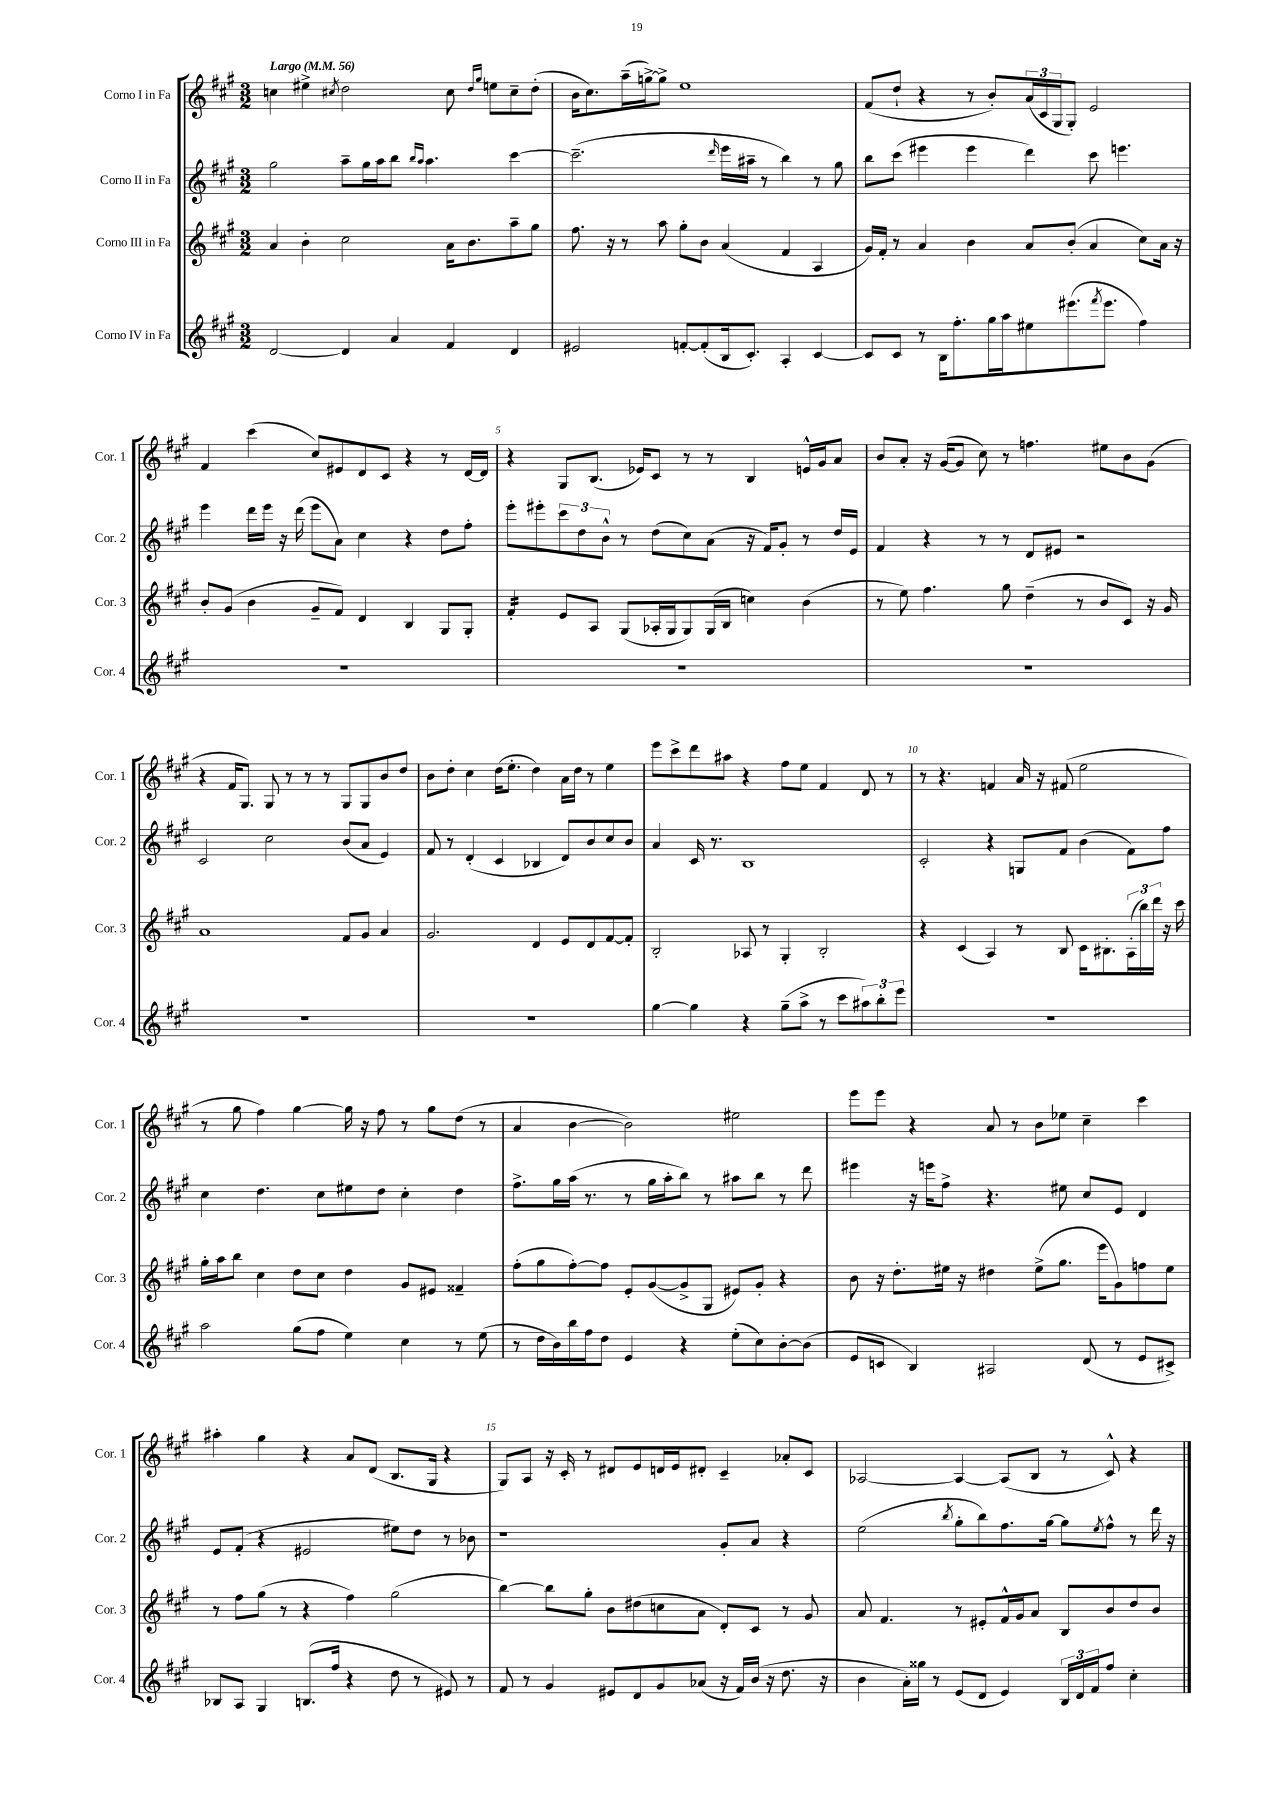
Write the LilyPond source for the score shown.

<<
\new StaffGroup <<
\new Staff = "s0" \with { instrumentName = "Corno I in Fa" shortInstrumentName = "Cor. 1" } {
    \clef treble \key a \major \numericTimeSignature \time 3/2 \tempo "Largo" 4 = 56
    c''4 eis''4-> \acciaccatura { cis''8 } d''2 cis''8 \grace { d''16 gis''16 } e''8 cis''8-- d''8-.( |
    b'16 cis''8.) a''16--( g''16~->) g''8-> e''1 |
    fis'8( d''8-! r4 r8 b'8-.) \tuplet 3/2 { a'16( cis'16 gis16 } gis8-.) e'2 |
    fis'4 cis'''4( cis''8) eis'8 d'8 cis'8 r4 r8 d'16~ d'16 |
    r4 gis8 b8.( ees'16) cis'8 r8 r8 b4 e'16-^ gis'16 a'8 |
    b'8 a'8-. r16 gis'16~( gis'8 cis''8) r8 f''4. eis''8 b'8 gis'8( |
    r4 fis'16 gis8.) gis8 r8 r8 r8 gis8 gis8 b'8 d''8 |
    b'8 d''8-. cis''4 d''16( e''8.-. d''4) a'16 d''16 r8 e''4 |
    e'''8 cis'''8-> d'''8 ais''8 r4 fis''8 e''8 fis'4 d'8 r8 |
    r8 r4. f'4 a'16 r16 fis'8( e''2 |
    r8 gis''8 fis''4) gis''4~ gis''16 r16 fis''8 r8 gis''8 d''8( r8 |
    a'4 b'4~ b'2) eis''2 |
    e'''8 e'''8 r4 a'8 r8 b'8 ees''8 cis''4-- cis'''4 |
    ais''4-. gis''4 r4 a'8 d'8( b8. gis16 r4 |
    gis8) a8 r16 cis'16-. r8 dis'8 e'8 d'16 e'16 dis'8-. cis'4-- aes'8-. cis'8 |
    aes2~ aes4~ aes8( b8 r8 cis'8-^) r4 \bar "|." |
}
\new Staff = "s1" \with { instrumentName = "Corno II in Fa" shortInstrumentName = "Cor. 2" } {
    \clef treble \key a \major \numericTimeSignature \time 3/2
    gis''2 a''8-- gis''16 a''16 b''8 \grace { b''16 a''16 } a''4. cis'''4~ |
    cis'''2.--( \grace { d'''16 } e'''16 ais''16-- r8 b''4) r8 gis''8 |
    b''8 cis'''8( eis'''4 eis'''4 d'''4) cis'''8 e'''4. |
    e'''4 d'''16 e'''16 r16 d'''16( e'''8 a'8) cis''4 r4 d''8 fis''8-. |
    e'''8-. eis'''8-. \tuplet 3/2 { cis'''8 d''8 b'8-^ } r8 d''8( cis''8) a'8( r16 fis'16) gis'8-. r8 d''16 e'16 |
    fis'4 r4 r8 r8 d'8 eis'8 r2 |
    cis'2 cis''2 b'8( a'8 e'4) |
    fis'8 r8 d'4-.( cis'4 bes4 d'8) b'8 cis''8 b'8 |
    a'4 cis'16 r8. b1 |
    cis'2-. r4 g8 fis'8 b'4( fis'8) fis''8 |
    cis''4 d''4. cis''8 eis''8 d''8 cis''4-. d''4 |
    fis''8.-> gis''16 a''16( r8. r8 gis''16 a''16-. b''8) r8 ais''8 b''8 r8 d'''8 |
    eis'''4 r16 e'''16 fis''8-> r4. eis''8 cis''8 e'8 d'4 |
    e'8 fis'8-.( r4 eis'2 eis''8) d''8 r8 bes'8 |
    r1 gis'8-. a'8 r4 |
    e''2( \acciaccatura { b''8 } gis''8-. b''8) fis''8. gis''16~ gis''8 \acciaccatura { e''8 } fis''8-^ r8 d'''16 r16 \bar "|." |
}
\new Staff = "s2" \with { instrumentName = "Corno III in Fa" shortInstrumentName = "Cor. 3" } {
    \clef treble \key a \major \numericTimeSignature \time 3/2
    a'4 b'4-. cis''2 a'16 b'8. a''8-- gis''8 |
    fis''8. r16 r8 a''8 gis''8-. b'8 a'4( fis'4 a4 |
    gis'16) fis'16-. r8 a'4 b'4 a'8 b'8-.( a'4 cis''8) a'16 r16 |
    b'8-. gis'8( b'4 gis'8-- fis'8) d'4 b4 gis8 gis8-. |
    fis'4:16-. e'8 a8 gis8( aes16-. gis16 gis8) gis16( b16 c''4) b'4( |
    r8 e''8) fis''4. gis''8 d''4--( r8 b'8 cis'8) r16 gis'16 |
    a'1 fis'8 gis'8 a'4 |
    gis'2. d'4 e'8 d'8 fis'8~ fis'8-. |
    b2-. aes8 r8 gis4-. b2-. |
    r4 cis'4( a4) r8 b8 cis'16 bis8.-. \tuplet 3/2 { a16-.( b''16) d'''16 } r16 cis'''16 |
    gis''16-. a''16 b''8 cis''4 d''8 cis''8 d''4 gis'8 eis'8 fisis'4-- |
    fis''8-.( gis''8 fis''8~-.) fis''8 e'8-. gis'8~( gis'8-> gis8 eis'8) gis'8-. r4 |
    b'8 r16 d''8.-. eis''16 r16 dis''4 eis''8->( gis''8. e'''16 gis'8) f''8 eis''8 |
    r8 fis''8 gis''8( r8 r4 fis''4) gis''2( |
    b''4~) b''8 gis''8-. b'8 dis''8( c''8 a'8 d'8-.) cis'8 r8 gis'8 |
    a'8 fis'4. r8 eis'8-. fis'16-^ gis'16 a'8 b8 b'8 d''8 b'8 \bar "|." |
}
\new Staff = "s3" \with { instrumentName = "Corno IV in Fa" shortInstrumentName = "Cor. 4" } {
    \clef treble \key a \major \numericTimeSignature \time 3/2
    d'2~ d'4 a'4 fis'4 d'4 |
    eis'2 f'8~-. f'8-.( b16 cis'8.-.) a4-. cis'4~ |
    cis'8 cis'8 r8 b16 fis''8.-. gis''16 a''16 eis''8 eis'''8.( \acciaccatura { fis'''8 } eis'''8. fis''4) |
    R1. |
    R1. |
    R1. |
    R1. |
    R1. |
    gis''4~ gis''4 r4 gis''8--( a''8-> r8 cis'''8 \tuplet 3/2 { ais''8) b''8-. e'''8 } |
    R1. |
    a''2 gis''8( fis''8 e''4) cis''4 r8 e''8( |
    r8 d''16 b'16) b''16 fis''16 d''8 e'4 r4 e''8-.( cis''8) b'8~-. b'8( |
    e'8 c'8 b4) ais2 d'8( r8 e'8 cis'8->) |
    bes8 a8 gis4 b8.( fis''16 r4 d''8 r8 eis'8) r8 |
    fis'8 r8 gis'4 eis'8 d'8 gis'8 aes'8( r16 fis'16) b'16( r16 d''8. r16 |
    b'4 a'16-.) gisis''16 r8 e'8( d'8 e'4) \tuplet 3/2 { b16 d'16 fis'16 } fis''8 cis''4-. \bar "|." |
}
>>
>>
\layout { \context { \Score \override BarNumber.break-visibility = ##(#f #t #t) barNumberVisibility = #(every-nth-bar-number-visible 5) } }
